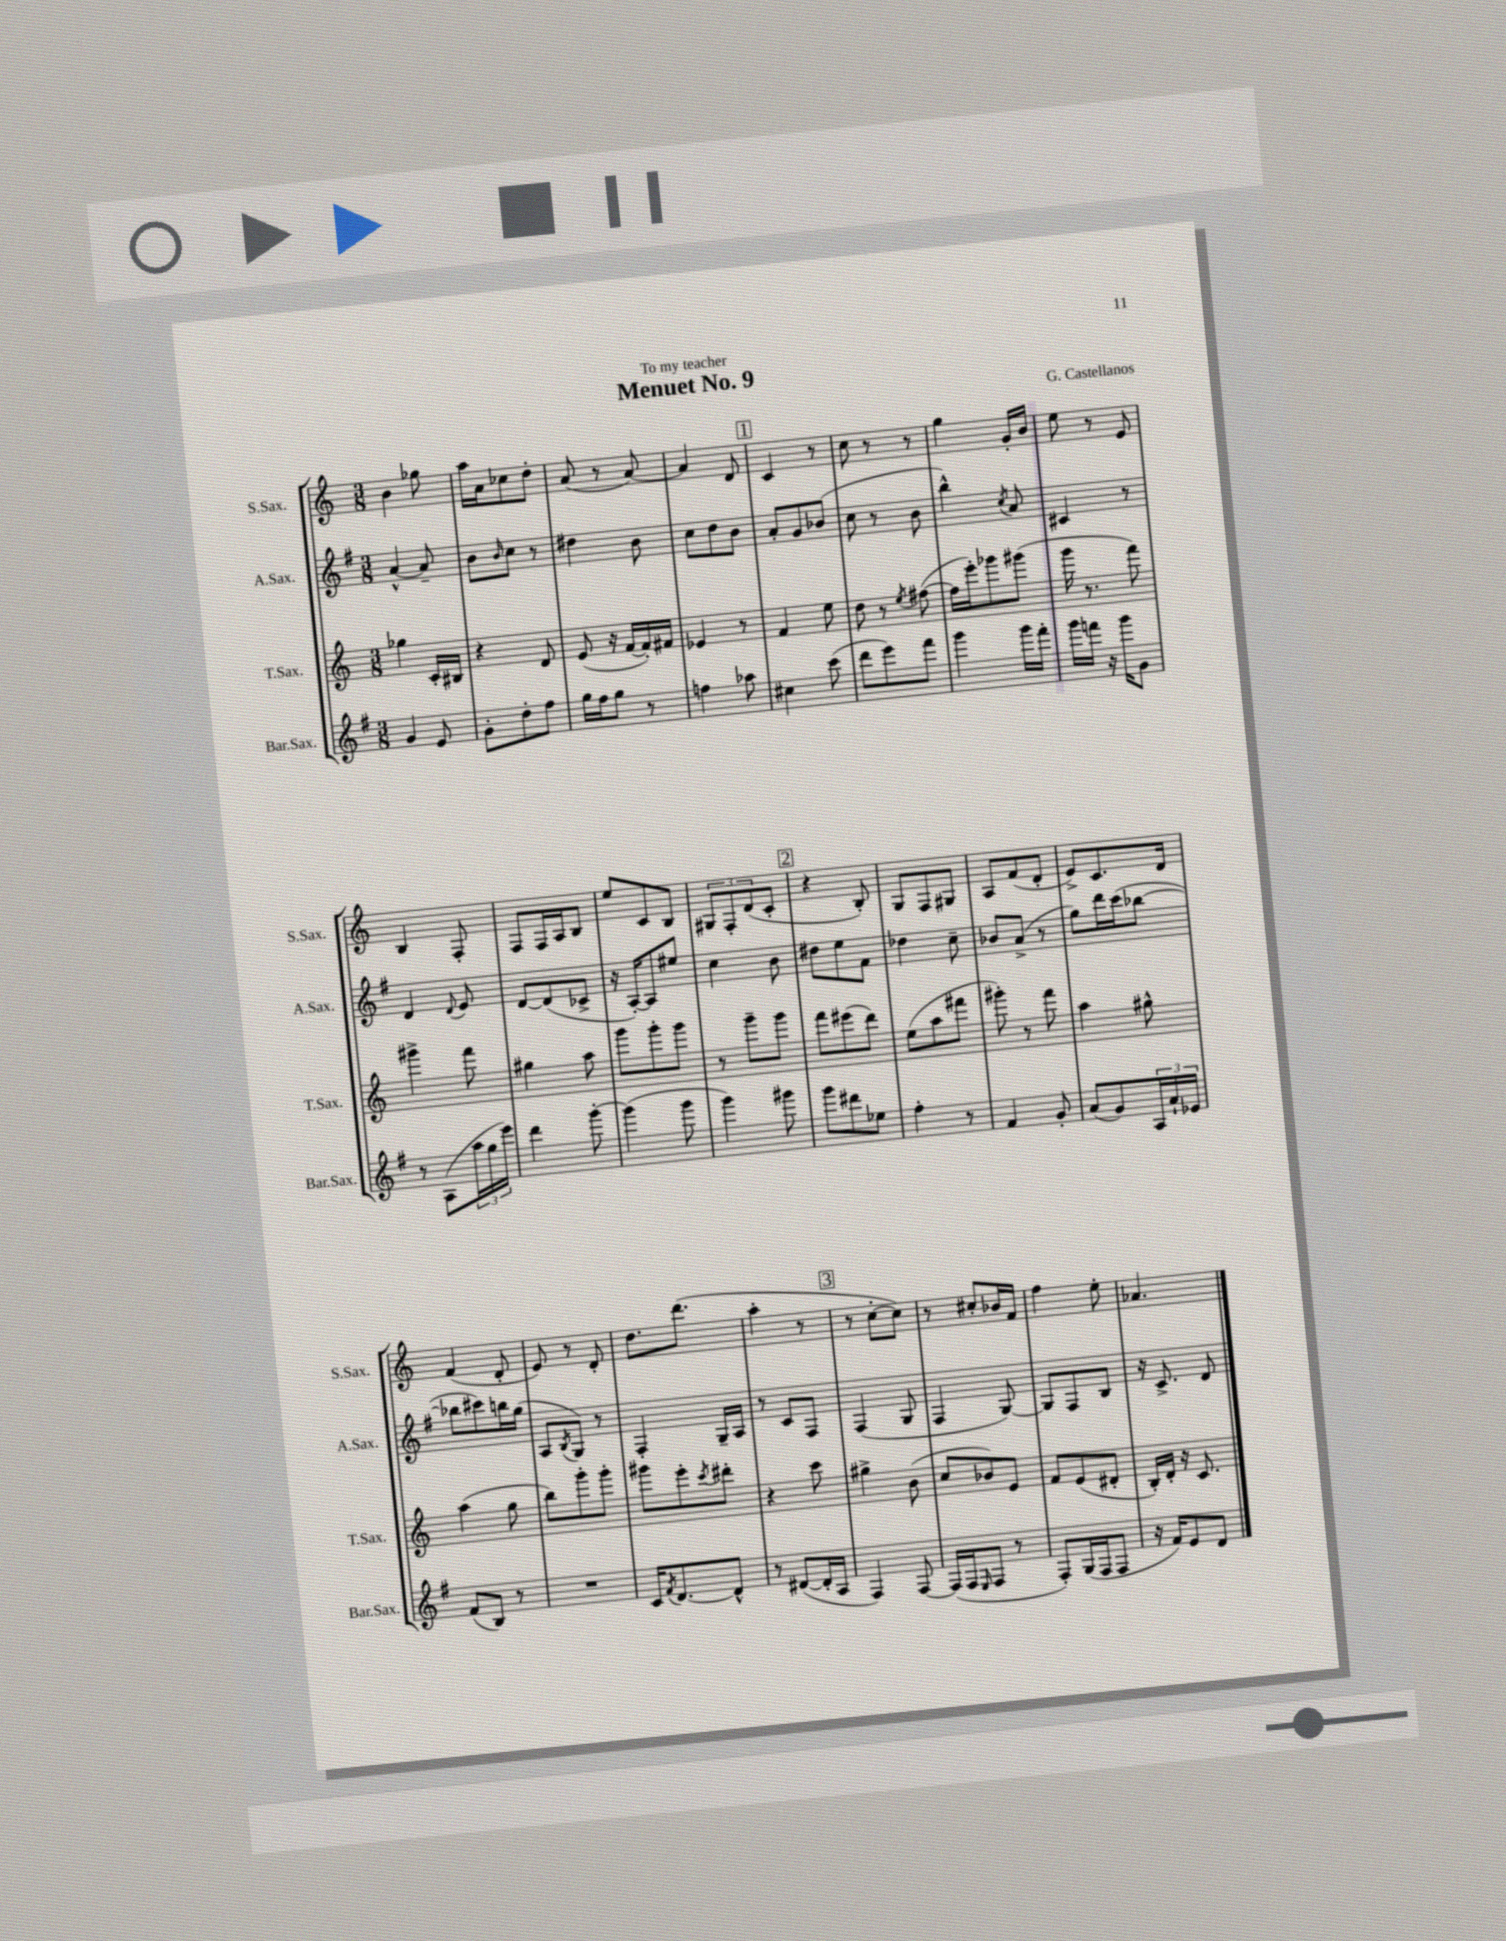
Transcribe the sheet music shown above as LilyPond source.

\header { title = "Menuet No. 9" composer = "G. Castellanos" dedication = "To my teacher" }
<<
\new StaffGroup <<
\new Staff = "s0" \with { instrumentName = "S.Sax." shortInstrumentName = "S.Sax." } {
    \clef treble \key c \major \numericTimeSignature \time 3/8
    b'4 ges''8 |
    a''16 a'16 ces''8 d''8-. |
    a'8( r8 a'8~) |
    a'4 d'8 |
    \mark \markup { \box "1" } c'4 r8 |
    c''8 r8 r8 |
    g''4 g'16-. b'16 |
    e''8 r8 e'8 |
    b4 f8-. |
    f8 f16 a16 b8 |
    e''8 c'8 b8 |
    \tuplet 3/2 { gis8 f8-. d'8( } c'8-. |
    \mark \markup { \box "2" } r4 b8-.) |
    g8 f8 gis8 |
    a8 f'8( d'8-. |
    e'8->) c'8. d'16 |
    f'4( d'8-. |
    e'8) r8 d'8-. |
    d''8. d'''8.( |
    a''4-. r8 |
    \mark \markup { \box "3" } r8 c''8~-. c''8) |
    r8 cis''8-. bes'16 f'16 |
    f''4 e''8-. |
    aes'4. \bar "|." |
}
\new Staff = "s1" \with { instrumentName = "A.Sax." shortInstrumentName = "A.Sax." } {
    \clef treble \key g \major \numericTimeSignature \time 3/8
    a'4~-^ a'8-- |
    b'8 \grace { b'16 } c''8 r8 |
    dis''4 b'8 |
    c''8 d''8 b'8 |
    \mark \markup { \box "1" } a'8-. g'8 bes'8( |
    c''8 r8 b'8 |
    b''4-^) \acciaccatura { c''8 } a'8 |
    cis'4 r8 |
    d'4 \appoggiatura { d'8 } e'8 |
    d'8~ d'8( ces'8-> |
    r16 a16~-.) a8 eis''8 |
    c''4 b'8 |
    \mark \markup { \box "2" } dis''8 e''8 fis'8 |
    des''4 c''8-- |
    bes'8 a'8->( r8 |
    g''8) d'''16 c'''16( bes''8~ |
    bes''8 cis'''8) b''16 g''16( |
    a8 \acciaccatura { b8 } g8) r8 |
    fis4-. g16-- a16 |
    r8 c'8 fis8 |
    \mark \markup { \box "3" } fis4( g8 |
    fis4 g8~) |
    g8 fis8 b8 |
    r16 c'8.-> d'8 \bar "|." |
}
\new Staff = "s2" \with { instrumentName = "T.Sax." shortInstrumentName = "T.Sax." } {
    \clef treble \key c \major \numericTimeSignature \time 3/8
    ges''4 c'16-. bis16 |
    r4 d'8 |
    e'8( r16 f'16~ f'16-.) fis'16 |
    ees'4 r8 |
    \mark \markup { \box "1" } f'4 e''8 |
    d''8 r8 \acciaccatura { e''8 } fis''8~( |
    fis''16 e'''16-.) ges'''8 gis'''8( |
    g'''16 r8. f'''8) |
    gis'''4-> f'''8 |
    gis''4 a''8 |
    g'''8 g'''8-. g'''8 |
    r8 g'''8-- g'''8 |
    \mark \markup { \box "2" } f'''8 eis'''8( d'''8) |
    e''8( a''8 fis'''8 |
    gis'''8-.) r8 f'''8 |
    a''4 gis''8-^ |
    a''4( g''8 |
    b''8) g'''8-. g'''8-. |
    gis'''8 e'''8-. \acciaccatura { c'''8 } dis'''8-. |
    r4 c'''8 |
    \mark \markup { \box "3" } gis''4-> b'8( |
    c''8 bes'8) e'8 |
    f'8 e'8( dis'8-. |
    b16-.) d'16-. r16 c'8. \bar "|." |
}
\new Staff = "s3" \with { instrumentName = "Bar.Sax." shortInstrumentName = "Bar.Sax." } {
    \clef treble \key g \major \numericTimeSignature \time 3/8
    g'4 e'8 |
    g'8-. d''8-. fis''8 |
    g''16 fis''16 g''8 r8 |
    f''4 aes''8 |
    \mark \markup { \box "1" } cis''4 c'''8( |
    d'''8 e'''8) fis'''8 |
    g'''4 g'''16 fis'''16-. |
    g'''16 f'''16 r16 g'''16 g'8 |
    r8 a8( \tuplet 3/2 { a''16 g''16 e'''16) } |
    d'''4 g'''8~-. |
    g'''4( g'''8 |
    g'''4) gis'''8 |
    \mark \markup { \box "2" } g'''8 dis'''8 ees''8 |
    fis''4-. r8 |
    fis'4 g'8-. |
    a'8( g'8) \tuplet 3/2 { a16 a'16-! ees'16 } |
    fis'8( b8) r8 |
    R4. |
    c'16 \acciaccatura { fis'8 } d'8.~ d'8-^ |
    r8 dis'8~( dis'16-. a16 |
    \mark \markup { \box "3" } fis4) fis8~ |
    fis16( fis16 \grace { e16 } fis8 r8 |
    fis8-.) g16( fis16 fis8 |
    r16 fis'16) e'8 d'8 \bar "|." |
}
>>
>>
\layout { \context { \Score \remove "Bar_number_engraver" } }
